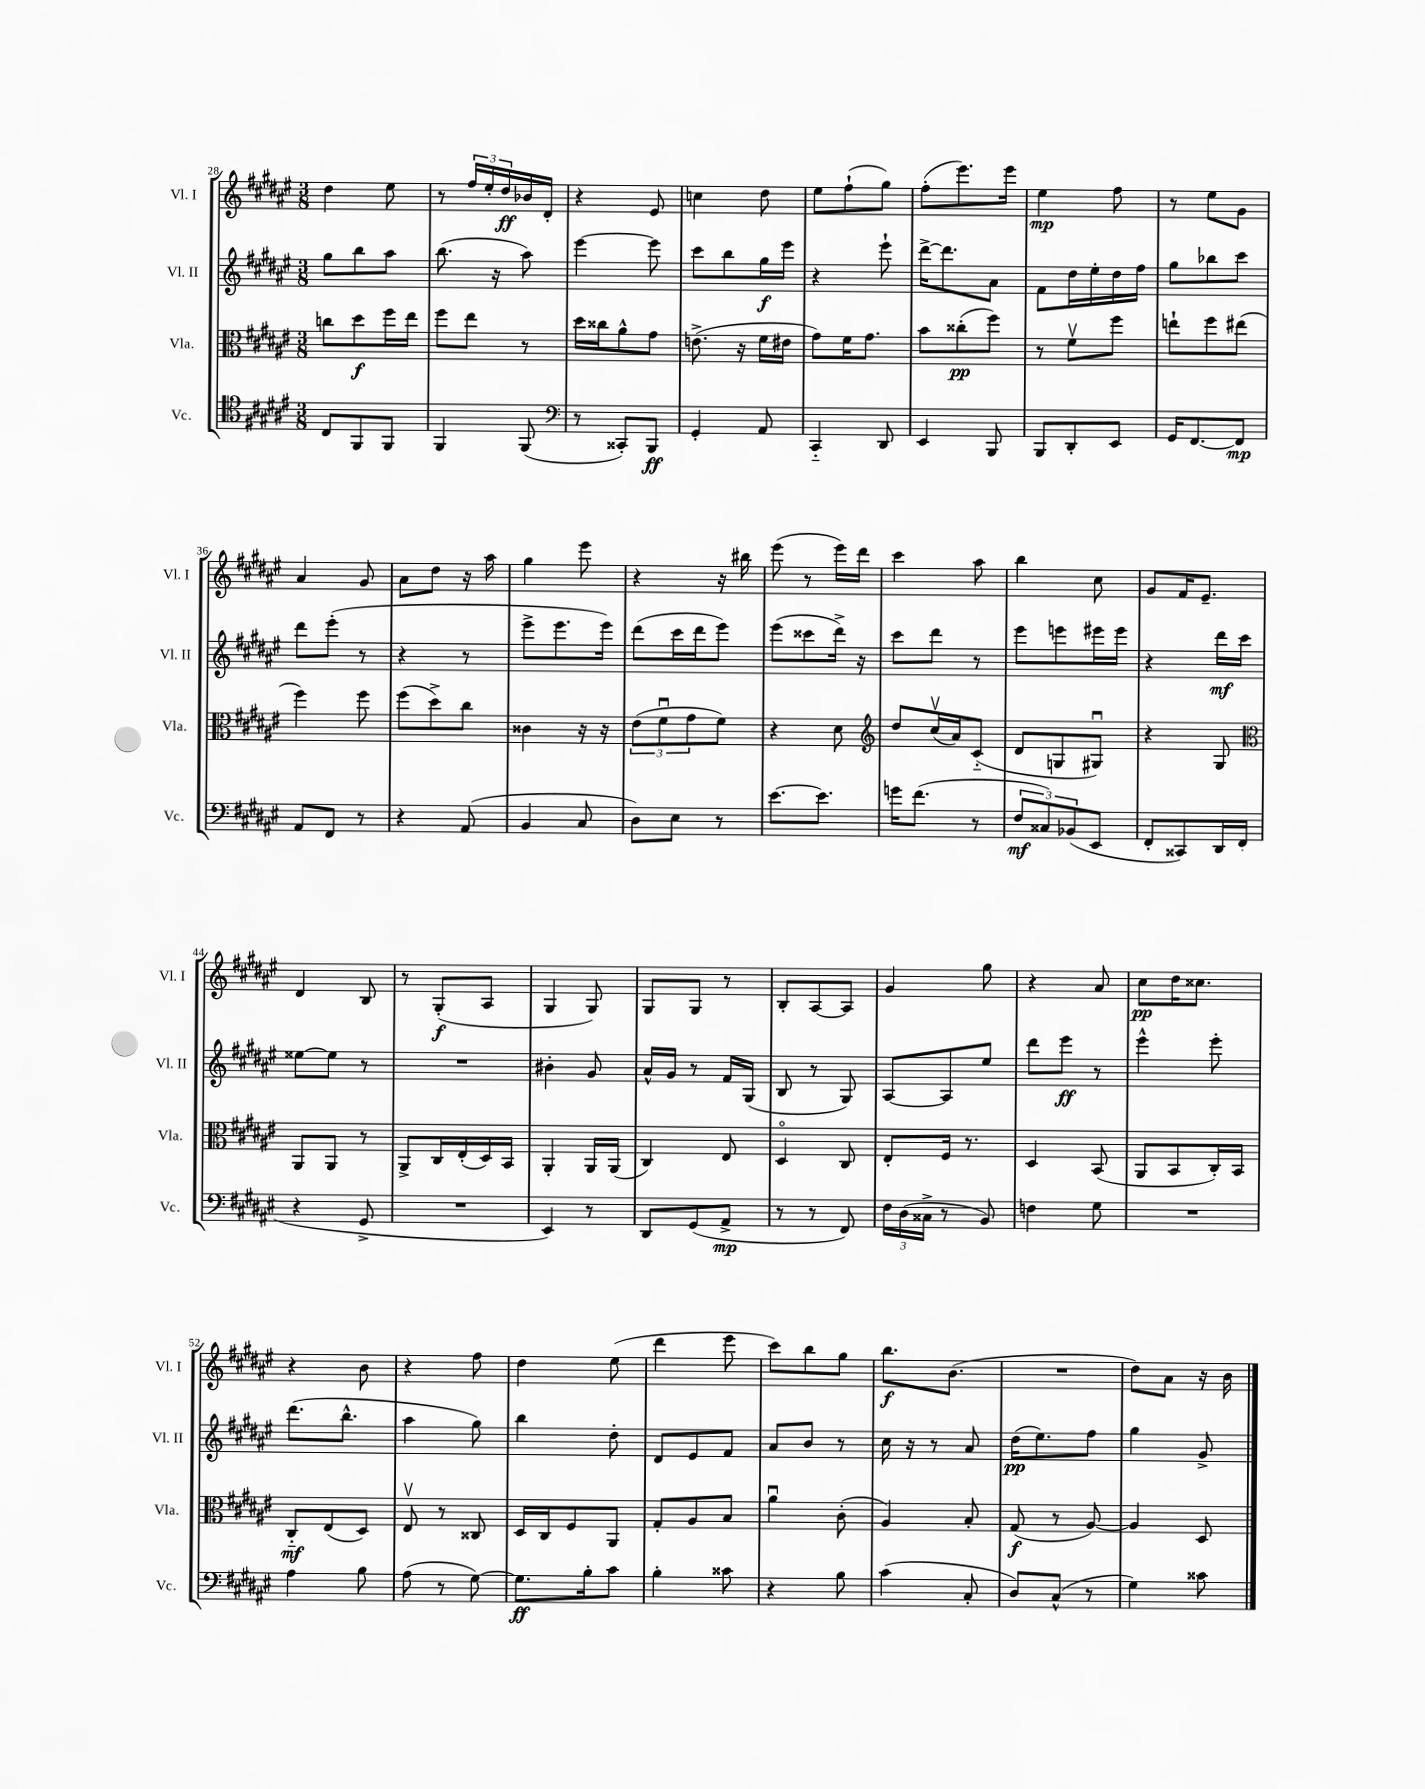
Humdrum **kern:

**kern	**kern	**kern	**kern
*staff4	*staff3	*staff2	*staff1
*clefC4	*clefC3	*clefG2	*clefG2
*k[f#c#g#d#a#e#]	*k[f#c#g#d#a#e#]	*k[f#c#g#d#a#e#]	*k[f#c#g#d#a#e#]
*M3/8	*M3/8	*M3/8	*M3/8
8C#	8cc	8gg#	4dd#
8FF#	8dd#	8bb	.
8FF#	16ff#	8aa#	8ee#
.	16ee#	.	.
=	=	=	=
4FF#	8ff#	(8.bb	8r
.	8ee#	.	24ff#
.	.	.	24ee#'
.	.	16r	.
.	.	.	24dd#
(8FF#	8r	8aa#)	16b-
.	.	.	16d#'
=	=	=	=
*clefF4	*	*	*
8r	16dd#	[4eee#	4r
.	16cc##	.	.
8CC##')	8a#^^	.	.
8BBB	8g#	8eee#]	8e#
=	=	=	=
4GG#'	(8.e^	8ccc#	4cc
.	.	8bb	.
.	16r	.	.
8AA#	16f#	16gg#	8dd#
.	16e#	16eee#	.
=	=	=	=
4CC#'~	8g#)	4r	8ee#
.	16f#	.	(8ff#`
.	8.g#	.	.
8DD#	.	8eee#`	8gg#)
=	=	=	=
4EE#	8b	[16ddd#^	(8ff#'
.	.	8.ddd#]	.
.	(8cc##'	.	8.eee#)
8BBB	8ff#)	8a#	.
.	.	.	16eee#
=	=	=	=
8BBB	8r	8f#	4ee#
8DD#'	8f#v	16dd#	.
.	.	16ee#'	.
8EE#	8ff#	16dd#	8ff#
.	.	16ff#	.
=	=	=	=
16GG#	8ee`	8gg#	8r
[8.FF#	.	.	.
.	8ff#	8bb-	8ee#
8FF#]	(8ee#	8ccc#	8g#
=	=	=	=
8AA#	4ff#)	8ddd#	4a#
8FF#	.	(8eee#'	.
8r	8ff#	8r	8g#
=	=	=	=
4r	(8ff#	4r	8a#
.	8dd#^)	.	8dd#
(8AA#	8cc#	8r	16r
.	.	.	16aa#
=	=	=	=
4BB	4c##	8eee#^	4gg#
.	.	8.eee#	.
8C#	16r	.	8eee#
.	16r	16eee#)	.
=	=	=	=
8D#)	(12e#	(8ddd#	4r
.	12f#u	.	.
8E#	.	16ccc#	.
.	12g#	.	.
.	.	16ddd#	.
8r	8f#)	8eee#)	16r
.	.	.	16bb#
=	=	=	=
[8.e#	4r	(8eee#	(8eee#
.	.	8ccc##	8r
8.e#]	.	.	.
.	8d#	16ddd#^)	16eee#)
.	.	16r	16ddd#
=	=	=	=
*	*clefG2	*	*
16g	8dd#	8ccc#	4ccc#
(8.f#	.	.	.
.	(16cc#v	8ddd#	.
.	16a#)	.	.
8r	(8c#'~	8r	8aa#
=	=	=	=
12F#	8d#	8eee#	4bb
12C##)	.	.	.
.	8G	8eee	.
(12BB-	.	.	.
8EE#	8G#u)	16eee#	8cc#
.	.	16eee#	.
=	=	=	=
8FF#'	4r	4r	8g#
8CC##)	.	.	16f#
.	.	.	8.e#~
16DD#	8G#	16ddd#	.
(16FF#	.	16ccc#	.
=	=	=	=
*	*clefC3	*	*
4r	8AA#	[8ee##	4d#
.	8AA#	8ee##]	.
8GG#^	8r	8r	8B
=	=	=	=
4.r	8AA#^	4.r	8r
.	16C#	.	(8G#'
.	(16E#'	.	.
.	16D#)	.	8A#
.	16BB	.	.
=	=	=	=
4EE#)	4AA#'	4b#'	4G#
8r	16AA#	8g#	8G#)
.	(16AA#	.	.
=	=	=	=
8DD#	4C#)	16a#^^	8G#
.	.	16g#	.
(8GG#	.	8r	8G#
8AA#^	8E#	16f#	8r
.	.	(16G#	.
=	=	=	=
8r	4D#o	8B	8B'
8r	.	8r	[8A#
8FF#)	8C#	8G#)	8A#]
=	=	=	=
24F#	8E#'	[8A#	4g#
(24D#	.	.	.
24C##^	.	.	.
8r	16F#	8A#]	.
.	8.r	.	.
8BB)	.	8ee#	8gg#
=	=	=	=
4F	4D#	8ddd#	4r
.	.	8eee#	.
8G#	(8BB	8r	8a#
=	=	=	=
4.r	8AA#	4eee#^^	8cc#
.	8BB	.	16dd#
.	.	.	8.cc##
.	16C#')	8eee#'	.
.	16BB	.	.
=	=	=	=
4A#	8C#'~	(8.ddd#	4r
.	(8E#	.	.
.	.	8.bb^^	.
8B	8D#)	.	8b
=	=	=	=
(8A#	8E#v	4aa#	4r
8r	8r	.	.
[8G#)	8C##	8gg#)	8ff#
=	=	=	=
8.G#]	16D#	4bb	4dd#
.	16C#	.	.
.	8F#	.	.
16B'	.	.	.
8c#	8AA#	8dd#'	(8ee#
=	=	=	=
4B'	8G#'	8d#	4ddd#
.	8A#	8e#	.
8c##	8B	8f#	8eee#
=	=	=	=
4r	4a#u	8a#	8ccc#)
.	.	8b	8bb
8B	(8c#'	8r	8gg#
=	=	=	=
(4c#	4A#)	16cc#	8.bb
.	.	16r	.
.	.	8r	.
.	.	.	(8.b
8C#'	8B'	8a#	.
=	=	=	=
8D#)	(8G#	(16dd#	4.r
.	.	8.ee#)	.
(8C#^^	8r	.	.
8r	[8A#)	8ff#	.
=	=	=	=
4G#)	4A#]	4gg#	8dd#)
.	.	.	8a#
8c##	8D#	8g#^	16r
.	.	.	16b
==	==	==	==
*-	*-	*-	*-
